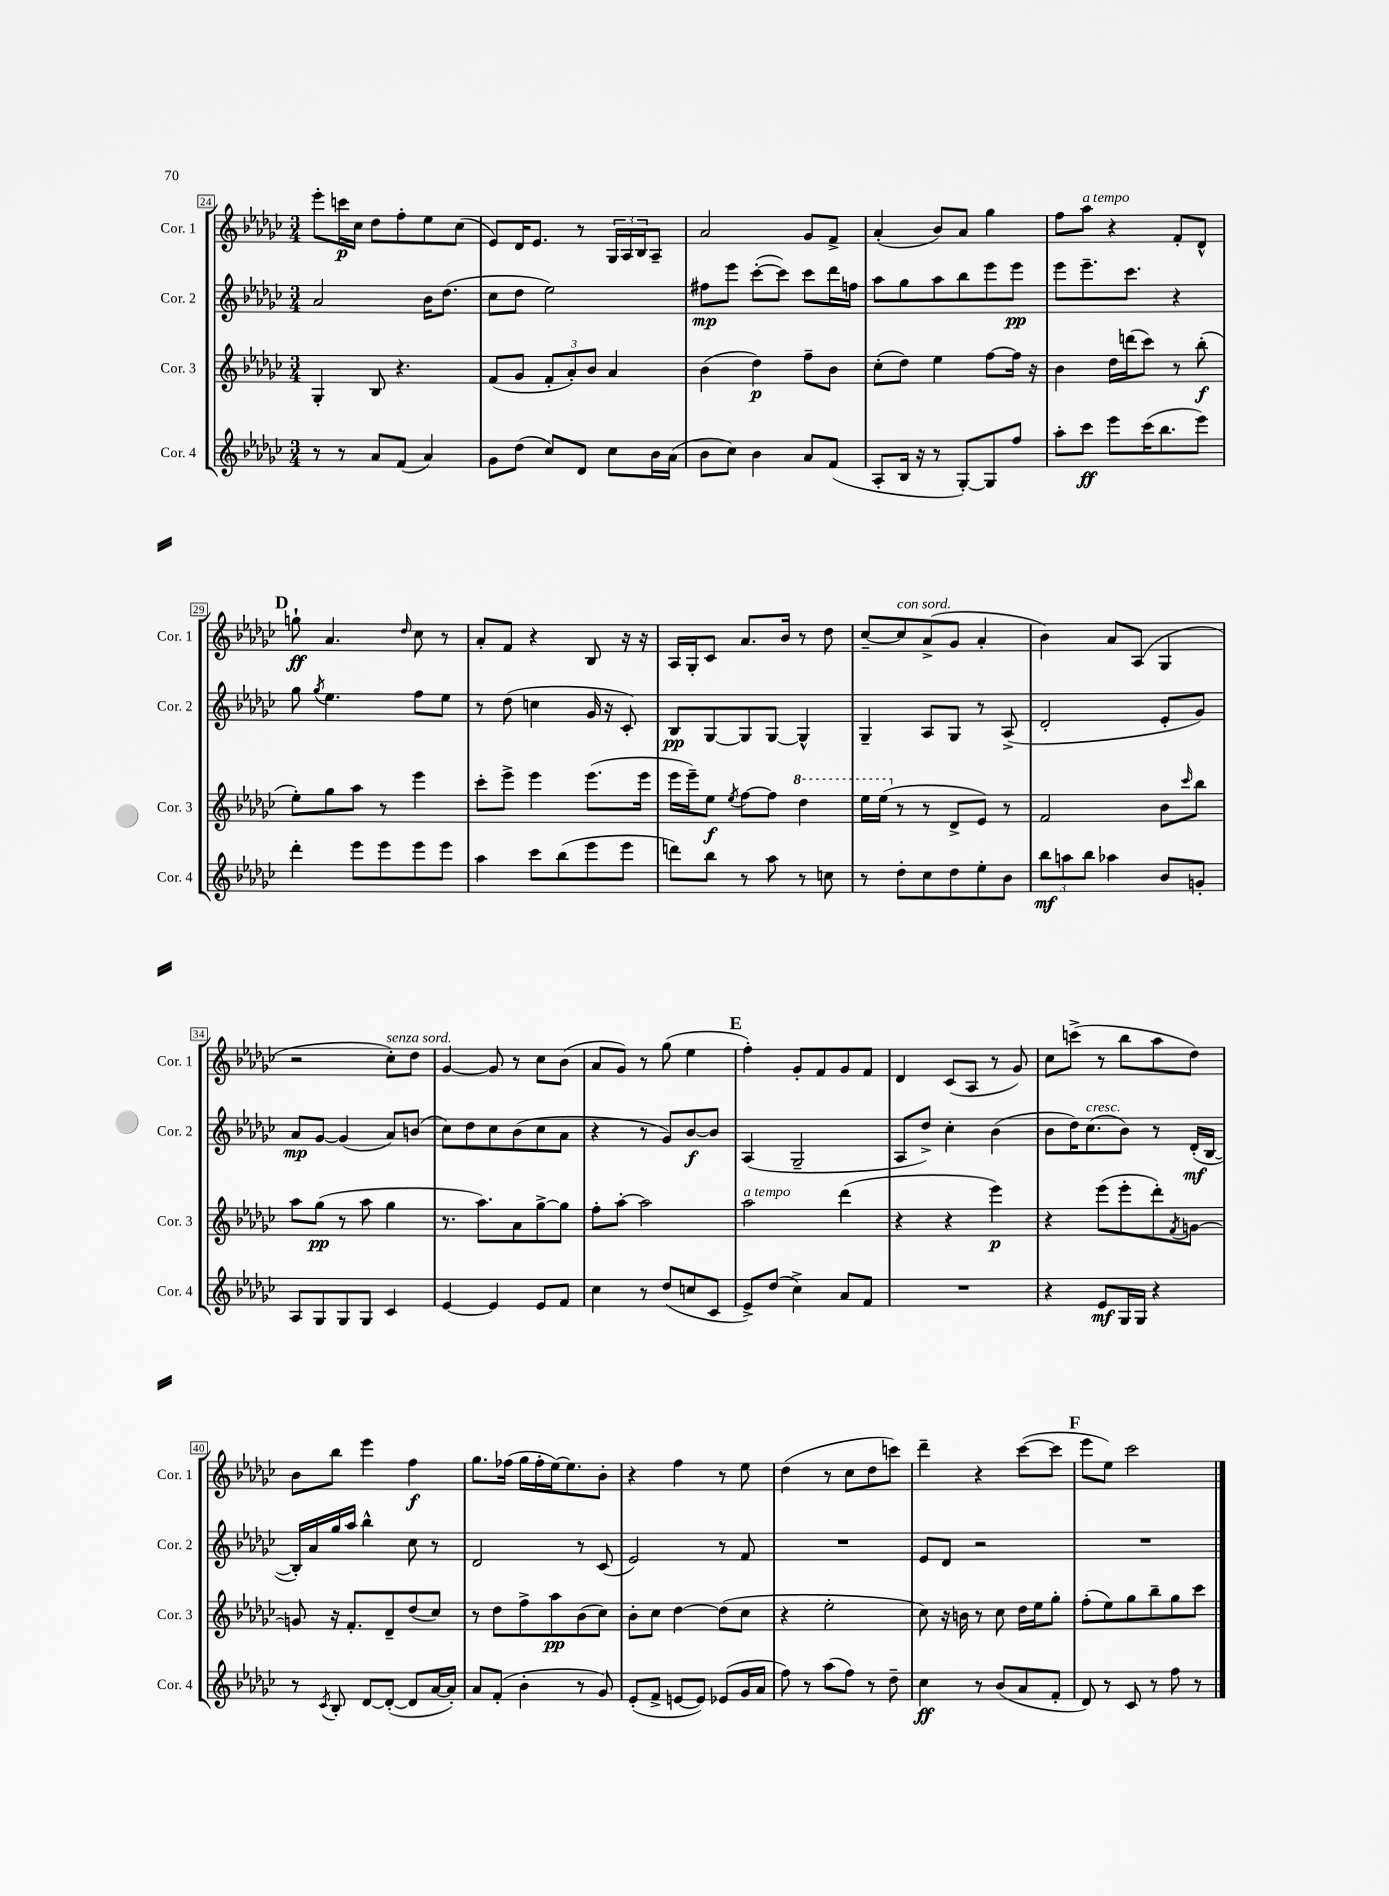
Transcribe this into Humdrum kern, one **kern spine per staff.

**kern	**kern	**kern	**kern
*staff4	*staff3	*staff2	*staff1
*clefG2	*clefG2	*clefG2	*clefG2
*k[b-e-a-d-g-c-]	*k[b-e-a-d-g-c-]	*k[b-e-a-d-g-c-]	*k[b-e-a-d-g-c-]
*M3/4	*M3/4	*M3/4	*M3/4
8r	4G-'	2a-	8eee-'
8r	.	.	16ccc
.	.	.	16cc-
8a-	8B-	.	8dd-
(8f	4.r	.	8ff'
4a-)	.	16b-	8ee-
.	.	(8.dd-	.
.	.	.	(8cc-
=	=	=	=
8g-	(8f	8cc-	8e-)
(8dd-	8g-	8dd-	16d-
.	.	.	8.e-
8cc-)	12f'	2ee-)	.
.	12a-')	.	.
8d-	.	.	8r
.	12b-	.	.
8cc-	4a-	.	24G-
.	.	.	24A-
.	.	.	24B-
16b-	.	.	8A-~
(16a-	.	.	.
=	=	=	=
8b-	(4b-	8ff#	2a-
8cc-)	.	8eee-	.
4b-	4dd-)	([8ccc-'	.
.	.	8ccc-])	.
8a-	8ff~	8ccc-	8g-
(8f	8b-	16ddd-	8f^
.	.	16ff	.
=	=	=	=
8A-'	(8cc-'	8aa-	(4a-'
16B-	8dd-)	8gg-	.
16r	.	.	.
8r	4ee-	8aa-	8b-)
[8G-')	.	8bb-	8a-
8G-]	[8ff	8eee-	4gg-
8ff	16ff]	8eee-	.
.	16r	.	.
=	=	=	=
8aa-'	4b-	8eee-	8ff
8ccc-	.	8.eee-~	8aa-
8eee-	16dd-	.	4r
.	(16ddd	8.ccc-	.
(16ccc-	8ccc-)	.	.
8.bb-	.	.	.
.	8r	4r	8f'
8eee-)	(8bb-'	.	8d-^^
=	=	=	=
4ddd-'	8ee-')	8gg-	8gg`
.	.	8qgg-	.
.	8gg-	4.ee-	4.a-
8eee-	8aa-	.	.
8eee-	8r	.	.
.	.	.	16qqdd-
8eee-	4eee-	8ff	8cc-
8eee-	.	8ee-	8r
=	=	=	=
4aa-	8ccc-'	8r	8a-'
.	8eee-^	(8dd-	8f
8ccc-	4eee-	4cc	4r
(8bb-	.	.	.
8eee-	(8.eee-	16g-	8B-
.	.	16r	.
8eee-	.	8c-')	16r
.	16eee-	.	16r
=	=	=	=
8ddd)	16eee-	8B-	16A-
.	16eee-~)	.	16G-'
8bb-	8ee-	[8G-	8c-
.	8qee-	.	.
8r	[8ff	8G-]	8.a-
8aa-	8ff]	[8G-	.
.	.	.	16b-
8r	4ddd-	4G-^^]	8r
8cc	.	.	8dd-
=	=	=	=
8r	16eee-	4G-~	[8cc-~
.	(16eee-	.	.
8dd-'	8r	.	8cc-]
8cc-	8r	8A-	(8a-^
8dd-	8d-^	8G-	8g-
8ee-'	8e-)	8r	4a-'
8b-	8r	(8A-^	.
=	=	=	=
12bb-	2f	2d-'	4b-)
12aa	.	.	.
12bb-	.	.	.
4aa-	.	.	8a-
.	.	.	(8A-
8b-	8b-	8e-'	4G-
.	16qqccc-	.	.
8g'	8bb-	8g-)	.
=	=	=	=
8A-	8aa-	8a-	2r
8G-	(8gg-	[8g-	.
8G-	8r	(4g-]	.
8G-	8aa-	.	.
4c-	4gg-	8a-)	8cc-')
.	.	(8b	8dd-
=	=	=	=
[4e-	8.r	8cc-)	[4g-
.	.	8dd-	.
.	8.aa-)	.	.
4e-]	.	8cc-	8g-]
.	8a-	(8b-	8r
8e-	[8gg-^	8cc-	8cc-
8f	8gg-]	8a-	(8b-
=	=	=	=
4cc-	8ff'	4r	8a-
.	[8aa-'	.	8g-)
8r	2aa-]	8r	8r
(8dd-	.	8g-)	(8gg-
8cc	.	[8b-	4ee-
8c-	.	8b-]	.
=	=	=	=
8e-^)	2aa-	(4A-	4ff')
(8dd-	.	.	.
4cc-^)	.	2G-~	8g-'
.	.	.	8f
8a-	(4ddd-	.	8g-
8f	.	.	8f
=	=	=	=
2.r	4r	8A-	4d-
.	.	8dd-^)	.
.	4r	4cc-'	(8c-
.	.	.	8A-
.	4eee-)	(4b-	8r
.	.	.	8g-)
=	=	=	=
4r	4r	8b-	8cc-
.	.	16dd-)	(8ccc^
.	.	(8.cc-	.
8e-	(8eee-	.	8r
16G-	8eee-'	8b-)	8bb-
16G-	.	.	.
4r	8ddd-')	8r	8aa-
.	8qf	.	.
.	[8g	(16d-'	8dd-)
.	.	[16B-	.
=	=	=	=
8r	8g]	16B-'])	8b-
.	.	16a-	.
8qc-	.	.	.
8B-'	16r	16gg-	8bb-
.	8.f'	16aa-	.
[8d-	.	4bb-^^	4eee-
(8d-'_	8d-~	.	.
8d-]	(8dd-	8cc-	4ff
[16a-	8cc-)	8r	.
16a-'])	.	.	.
=	=	=	=
8a-	8r	2d-	8.gg-
(8f'	8dd-	.	.
.	.	.	(16ff-
4b-'	8ff^	.	16gg-
.	.	.	16ff-'
.	8aa-	.	[16ee-)
.	.	.	8.ee-]
8r	(8b-	8r	.
8g-)	8cc-)	(8c-	8b-'
=	=	=	=
(8e-'	8b-'	2e-)	4r
8f^	8cc-	.	.
[8e	[4dd-	.	4ff
8e])	.	.	.
(8e-	(8dd-]	8r	8r
16g-	8cc-	8f	8ee-
16a-	.	.	.
=	=	=	=
8ff)	4r	2.r	(4dd-
8r	.	.	.
(8aa-	2ee-'	.	8r
8ff)	.	.	8cc-
8r	.	.	8dd-
8dd-~	.	.	8ccc)
=	=	=	=
4cc-	8cc-)	8e-	4ddd-~
.	16r	8d-	.
.	16b	.	.
8r	8r	2r	4r
(8b-	8cc-	.	.
8a-	16dd-	.	([8ccc-
.	16ee-	.	.
8f'	8gg-'	.	8ccc-]
=	=	=	=
8d-)	(8ff'	2.r	8eee-
8r	8ee-)	.	8ee-)
8c-	8gg-	.	2ccc-
8r	8bb-~	.	.
8ff	8gg-	.	.
8r	8ccc-	.	.
==	==	==	==
*-	*-	*-	*-
